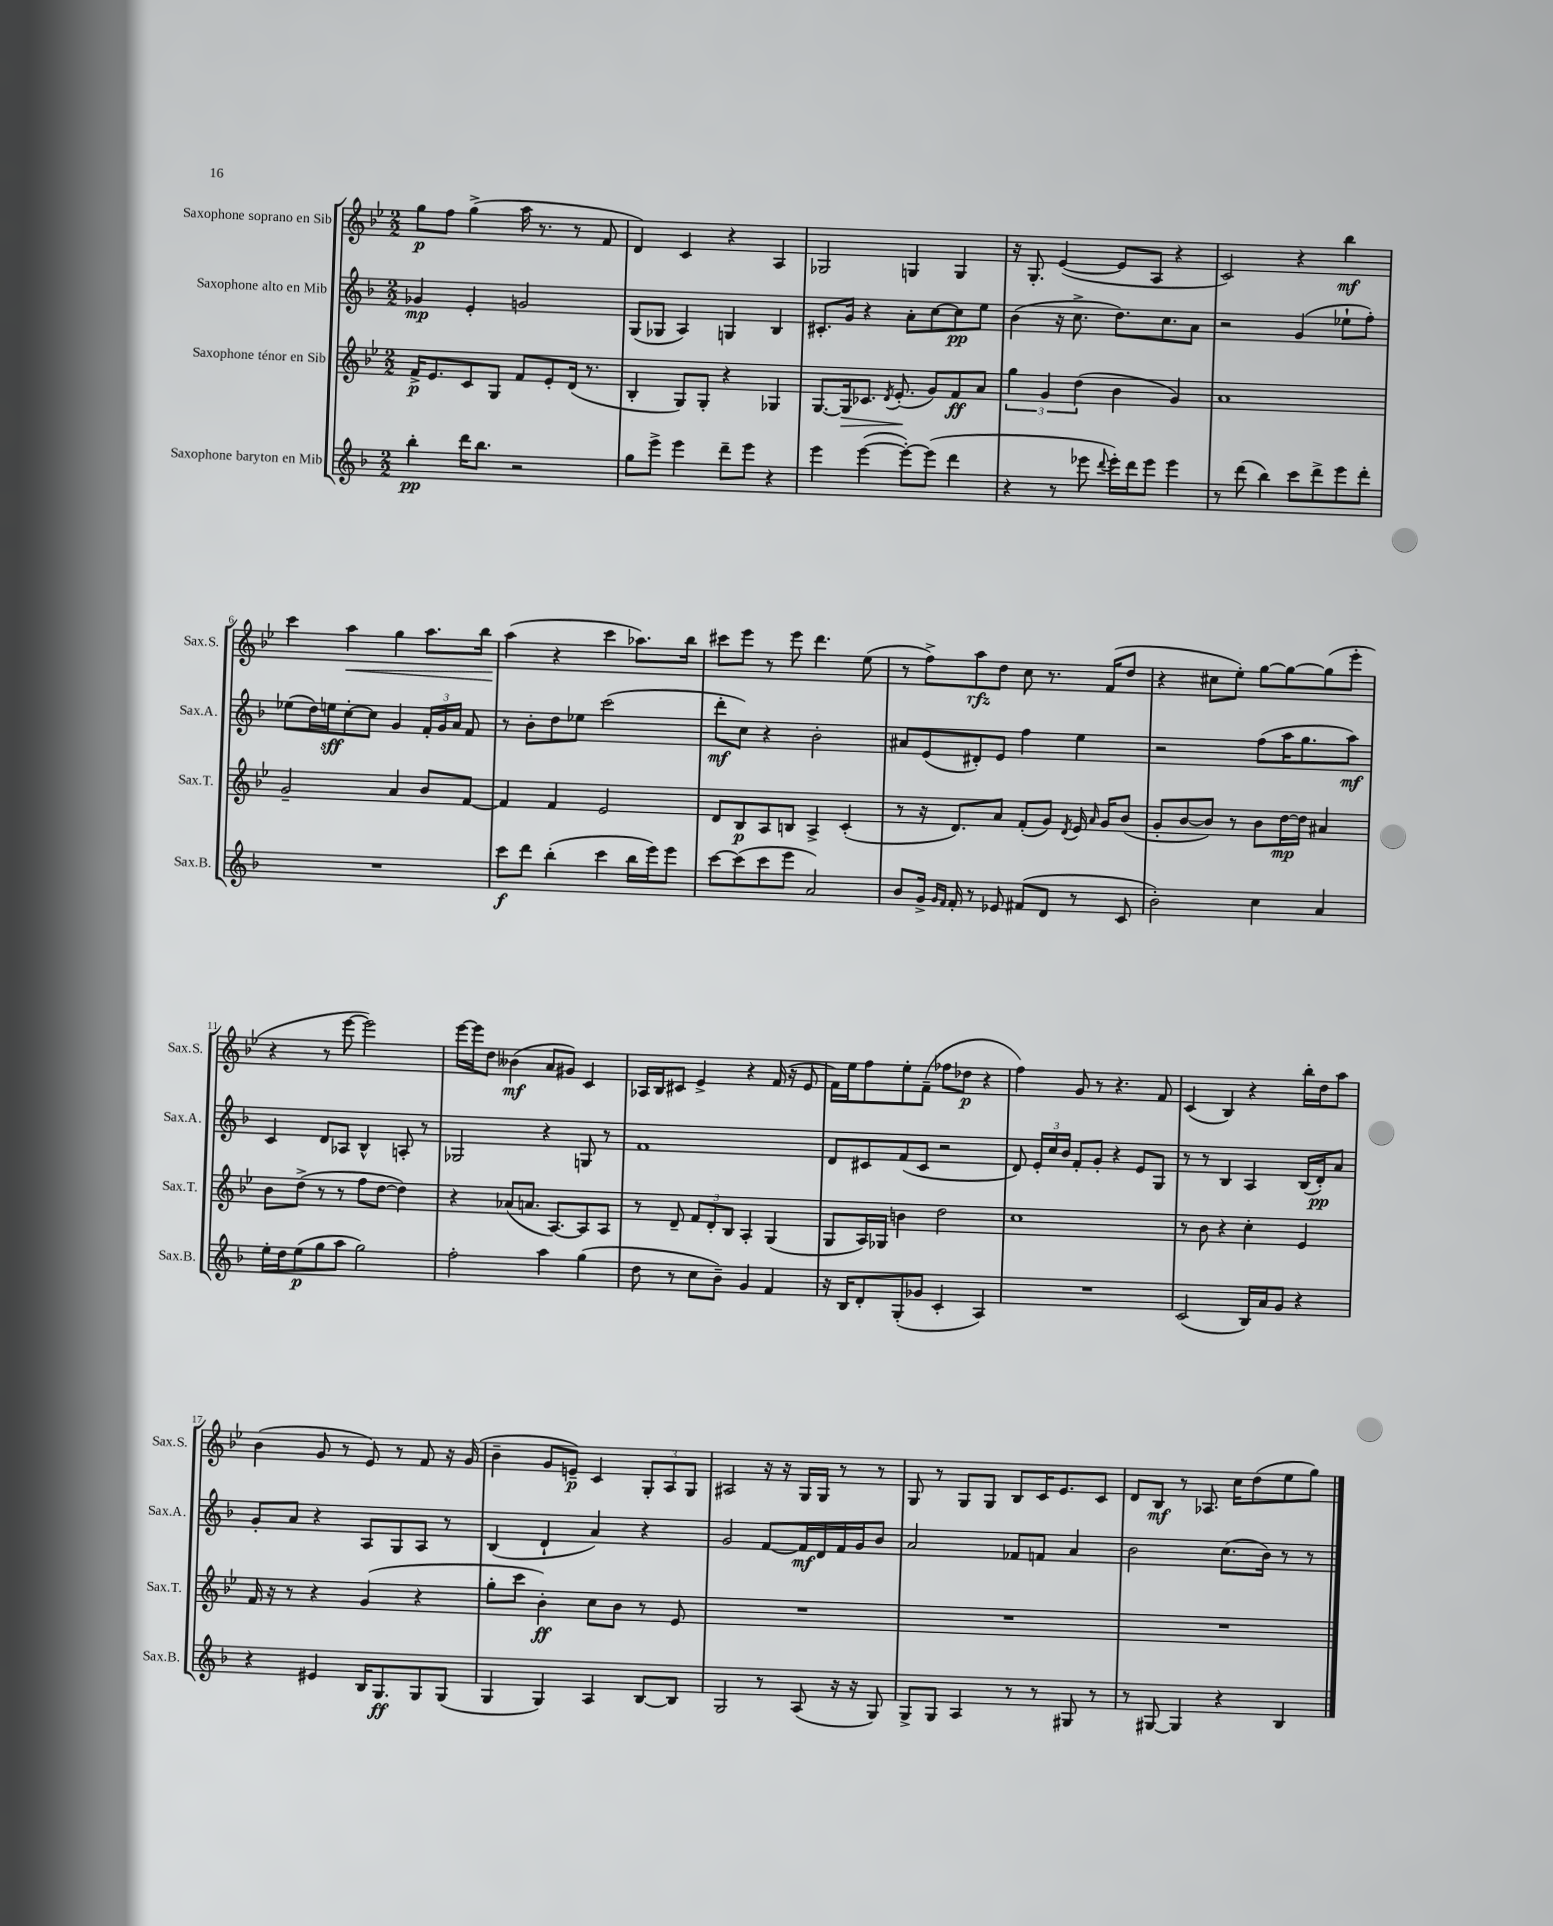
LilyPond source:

<<
\new StaffGroup <<
\new Staff = "s0" \with { instrumentName = "Saxophone soprano en Sib" shortInstrumentName = "Sax.S." } {
    \clef treble \key bes \major \numericTimeSignature \time 2/2
    \autoBeamOff g''8[\p f''8] g''4->( a''16 r8. r8 f'8 |
    d'4) c'4 r4 a4 |
    ges2 g4 g4 |
    r16 g8.-. ees'4~( ees'8[ a8] r4 |
    c'2) r4 bes''4\mf |
    c'''4 a''4\< g''4 a''8.[ bes''16] |
    a''4\!( r4 c'''4 aes''8.[) bes''16] |
    cis'''8[ ees'''8] r8 ees'''8 d'''4. ees''8( |
    r8 f''8[->) a''8\rfz d''8] c''8 r8. f'16[( d''8] |
    r4 cis''8[ ees''8]-.) g''8[~ g''8~ g''8( ees'''8]-. |
    r4 r8 ees'''8~ ees'''2) |
    ees'''16[~ ees'''16 d''8] beses'4\mf( a'8[ gis'8]) c'4 |
    aes16[ bes16 cis'8] ees'4-> r4 f'16( r16 ees'8 |
    f'16[) ees''16 f''8 ees''8-. f'8]--( fes''8[ des''8]\p r4 |
    f''4) g'8 r8 r4. f'8 |
    c'4( bes4) r4 bes''16[-. d''16 a''8] |
    bes'4( g'8 r8 ees'8) r8 f'8 r16 g'16( |
    bes'4-- g'8[ e'8]--\p) c'4 \tuplet 3/2 { g8[-. a8 g8] } |
    ais2 r16 r16 g16[ g16] r8 r8 |
    g8 r8 g8[ g8] bes8[ c'16 ees'8. c'8] |
    d'8[ bes8]\mf r8 aes8. c''16[ d''8( ees''8 g''8]) \bar "|." |
}
\new Staff = "s1" \with { instrumentName = "Saxophone alto en Mib" shortInstrumentName = "Sax.A." } {
    \clef treble \key f \major \numericTimeSignature \time 2/2
    \autoBeamOff ges'4\mp e'4-. g'2 |
    g8[( ges8] a4) g4 bes4 |
    cis'8.[-. g'16] r4 a'8[-. c''8~ c''8\pp e''8] |
    bes'4( r16 c''8.-> d''8.[) c''8. a'8] |
    r2 g'4( ees''8[-! f''8]-.) |
    ees''8[( d''16) e''16\sff c''8~-. c''8] g'4 \tuplet 3/2 { f'16[-. g'16 a'16] } f'8 |
    r8 bes'8[-. d''8 ees''8] c'''2( |
    d'''8[-.\mf c''8]) r4 bes'2-. |
    ais'8[ e'8( dis'8-.) e'8] f''4 e''4 |
    r2 f''8[( a''16 g''8. a''8]\mf) |
    c'4 d'8[ aes8] bes4-^ a8-. r8 |
    ges2 r4 g8 r8 |
    f'1 |
    d'8[ cis'8 f'8( cis'8] r2 |
    d'8) \tuplet 3/2 { e'16[-. c''16 bes'16] } f'8[-. g'8]-. r4 e'8[ g8] |
    r8 r8 bes4 a4 bes16[( d'16-.\pp) a'8] |
    g'8[-. a'8] r4 a8[ g8 a8] r8 |
    bes4( d'4-! a'4) r4 |
    g'2 f'8[~ f'16\mf d'16 f'16 g'16 bes'8] |
    a'2 fes'8[ f'8] a'4 |
    bes'2 c''8.[( bes'16]) r8 r8 \bar "|." |
}
\new Staff = "s2" \with { instrumentName = "Saxophone ténor en Sib" shortInstrumentName = "Sax.T." } {
    \clef treble \key bes \major \numericTimeSignature \time 2/2
    \autoBeamOff f'16[->\p ees'8. c'8 g8] f'8[ ees'8-. d'16]( r8. |
    bes4-. g8[) g8]-. r4 ges4 |
    g8.[~ g16\> ces'8.] \acciaccatura { d'8 } ees'8.-.\!( g'8[) f'8\ff a'8] |
    \tuplet 3/2 { g''4 g'4 d''4( } bes'4 g'4) |
    a'1 |
    g'2-- a'4 bes'8[ f'8]~ |
    f'4 f'4 ees'2 |
    d'8[ bes8\p a8 b8] a4-> c'4-.( |
    r8 r16 d'8.[) a'8] f'8[-.( g'8]) \acciaccatura { d'8 } ees'16 \grace { a'16 } g'16[ bes'8]( |
    g'8[-. bes'8~ bes'8]) r8 bes'8[ d''16~\mp d''16] ais'4 |
    bes'8[ d''8]->( r8 r8 f''8[ d''8]~ d''4) |
    r4 aes'8[( a'8.] a8.[~) a8 a8] |
    r8 d'8-- \tuplet 3/2 { f'8[ d'8-. bes8] } a4-. g4( |
    g8[ a16) ges16] b'4 d''2 |
    c''1 |
    r8 bes'8 r4 c''4-. ees'4 |
    f'16 r16 r8 r4 g'4( r4 |
    g''8[-. c'''8] bes'4-.\ff) c''8[ bes'8] r8 ees'8 |
    R1 |
    R1 |
    R1 \bar "|." |
}
\new Staff = "s3" \with { instrumentName = "Saxophone baryton en Mib" shortInstrumentName = "Sax.B." } {
    \clef treble \key f \major \numericTimeSignature \time 2/2
    \autoBeamOff bes''4-.\pp d'''16[ bes''8.] r2 |
    g''8[ e'''8]-> e'''4 d'''8[-- e'''8] r4 |
    e'''4 e'''4~( e'''8[~-.) e'''8]( d'''4 |
    r4 r8 ees'''8 \appoggiatura { d'''8 } ees'''16[-.) d'''16 ees'''8] ees'''4 |
    r8 d'''8( bes''4) c'''8[ d'''8-> e'''8 d'''8]-. |
    R1 |
    c'''8[\f d'''8] bes''4-.( c'''4 bes''16[ e'''16) e'''8] |
    c'''8[~ c'''8( c'''8 e'''8] a'2) |
    bes'8[ g'16]-> \grace { g'16[ f'16] } f'16-. r8 ees'8 fis'8[( d'8] r8 c'8 |
    bes'2-.) c''4 a'4 |
    e''16[-. d''16 e''8\p( g''8 a''8] g''2) |
    f''2-. a''4 g''4( |
    d''8 r8 c''8[ bes'8]--) g'4 f'4 |
    r16 bes16[ d'8-. g8-.( ges'8] c'4-. a4) |
    R1 |
    c'2( bes16[) a'16 g'8] r4 |
    r4 eis'4 bes16[ g8.\ff g8 g8]( |
    g4 g4) a4 bes8[~ bes8] |
    g2 r8 a8( r16 r16 g8) |
    g8[-> g8] a4 r8 r8 gis8 r8 |
    r8 gis8~ gis4 r4 bes4 \bar "|." |
}
>>
>>
